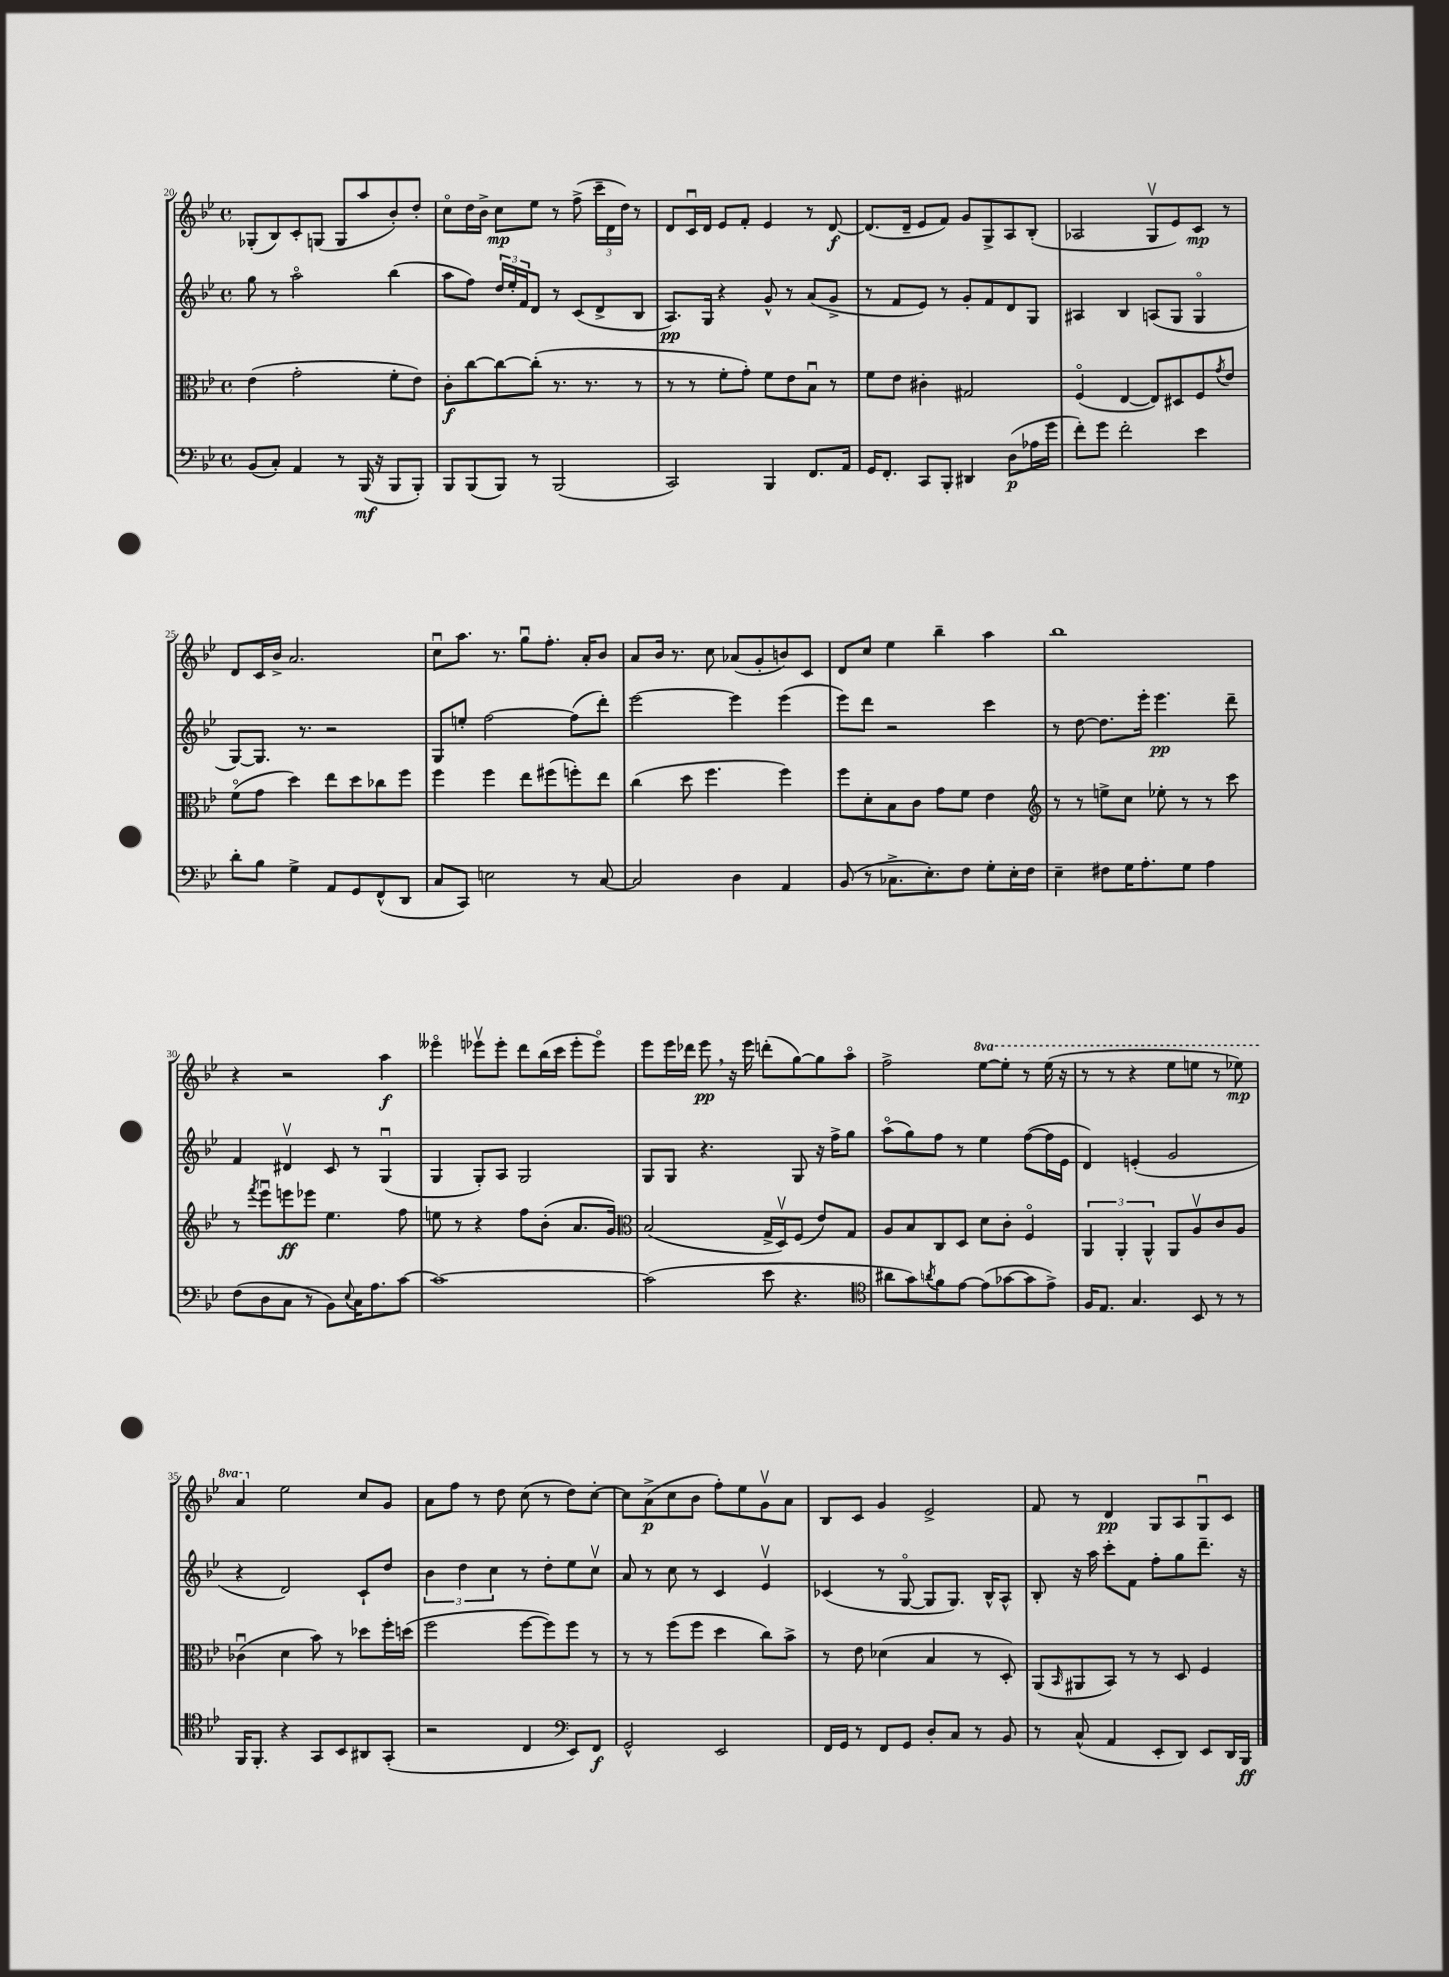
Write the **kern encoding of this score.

**kern	**kern	**kern	**kern
*staff4	*staff3	*staff2	*staff1
*clefF4	*clefC3	*clefG2	*clefG2
*k[b-e-]	*k[b-e-]	*k[b-e-]	*k[b-e-]
*M4/4	*M4/4	*M4/4	*M4/4
*met(c)	*met(c)	*met(c)	*met(c)
(8BB-	(4e-	8gg	(8G-'
8C')	.	8r	8B-)
4AA	2g'	2aao	8c'
.	.	.	(8G
8r	.	.	8G
(16BBB-	.	.	8aa
16r	.	.	.
8BBB-	8f'	(4bb-	8b-')
8BBB-')	8e-)	.	8dd'
=	=	=	=
8BBB-	8c'	8aa	8cco
(8BBB-	[8cc	8ff)	16dd
.	.	.	16b-^
8BBB-)	8cc_	24dd	8cc
.	.	24ee-'	.
.	.	24f	.
8r	(8cc']	8d	8ee-
(2BBB-	8.r	8r	8r
.	.	(8c	(8ff^
.	8.r	.	.
.	.	8d^	24ccc~
.	.	.	24d
.	.	.	24dd)
.	8r	8B-	8r
=	=	=	=
2CC)	8r	8.A)	8d
.	8r	.	16cu
.	.	16G	16d
.	8f'	4r	8e-
.	8g')	.	8f'
4BBB-	8f	8g^^	4e-
.	8e-	8r	.
8.FF	8B-u	(8a	8r
.	8r	8g^	[8d
16AA	.	.	.
=	=	=	=
16GG	8f	8r	(8.d]
8.FF'	.	.	.
.	8e-	8f	.
.	.	.	16d~
8CC	4c#'	8e-)	8e-
8BBB-'	.	8r	8f)
4DD#	2G#	8g'	8g
.	.	8f	8G^
(8D	.	8d	8A
16A-	.	8G	(8B-'
16g	.	.	.
=	=	=	=
8f')	(4Fo	4A#	2A-
8g	.	.	.
2f'	[4E-	4B-	.
.	8E-])	(8A	8Gv
.	8D#	8G	8e-)
4e-	8F	4Go	8c
.	8qg	.	.
.	8e-	.	8r
=	=	=	=
8d'	(8fo	[8G)	8d
8B-	8g	8.G]	16c
.	.	.	16b-^
4G^	4dd)	.	2.a
.	.	8.r	.
8AA	8ee-	2r	.
8GG	8dd	.	.
(8FF^^	8cc-	.	.
8DD	8ff	.	.
=	=	=	=
8C	4ff	8G	8ccu
8CC)	.	8ee'	8.aa
2E	4ff	[2ff	.
.	.	.	8.r
.	8ee-	.	8ggu
.	(8ff#	.	8.ff'
8r	8ff')	(8ff]	.
.	.	.	16a'
[8C	8ee-	8ddd')	8b-
=	=	=	=
2C]	(4cc	[2eee-	8a
.	.	.	16b-
.	.	.	8.r
.	8dd	.	.
.	4.ff	.	8cc
4D	.	4eee-]	(8a-
.	.	.	8g'
4AA	4ff)	(4eee-	8b)
.	.	.	8c
=	=	=	=
(8BB-	8ff	8eee-)	8d
8r	8d'	8ddd	8cc
8.C-^	8B-	2r	4ee-
.	8c	.	.
8.E-')	.	.	.
.	8g	.	4bb-~
8F	8f	.	.
8G'	4e-	4ccc	4aa
16E-'	.	.	.
16F	.	.	.
=	=	=	=
*	*clefG2	*	*
4E-~	8r	8r	1bb-
.	8r	[8dd	.
8F#	8ee^	8.dd]	.
16G	8cc	.	.
8.A'	.	16eee-'	.
.	8ee-'	4.eee-	.
8G	8r	.	.
4A	8r	.	.
.	8ccc	8ddd~	.
=	=	=	=
(8F	8r	4f	4r
.	8qfff	.	.
8D	8eee-u	.	.
8C	8eee	4d#v	2r
8r	8eee-	.	.
8BB-)	4.ee-	8c	.
8qqE-	.	.	.
16C	.	8r	.
8.A	.	.	.
.	.	(4Gu	4aa
[8c	8ff	.	.
=	=	=	=
1c_	8ee	4G	4eee--o
.	8r	.	.
.	4r	8G')	8eee-v
.	.	8A	8eee-'
.	8ff	2G	8ddd
.	(8b-'	.	(16bb-
.	.	.	16ccc
.	8.a	.	8eee-'
.	.	.	8eee-o)
.	16g)	.	.
=	=	=	=
*	*clefC3	*	*
(2c]	(2B-	8G	8eee-
.	.	8G	16eee-
.	.	.	16ddd-
.	.	4.r	8eee-
.	.	.	16r
.	.	.	16eee-
8e-	16G^	.	(8ddd'
.	16Dv)	.	.
4.r	(8F	8G	[8gg)
.	8e-)	16r	8gg]
.	.	16ff^	.
.	8G	8gg	8aao
=	=	=	=
*clefC4	*	*	*
8a#	8A	(8aao	2ff^
8g)	8B-	8gg)	.
8qa	.	.	.
8f	8C	8ff	.
[8e-	8D	8r	.
(8e-]	8d	4ee-	[8eee-
[8g-	8c'	.	8eee-']
8g-]	4Fo	([8ff	8r
8e-^)	.	16ff]	(16eee-
.	.	16e-	16r
=	=	=	=
16F	6AA	4d)	8r
8.E-	.	.	.
.	.	.	8r
.	6AA'	.	.
4.G	.	(4e'	4r
.	6AA^^	.	.
.	8AA	2g	8eee-
8BB-	8Av	.	8eee
8r	8c	.	8r
8r	8A	.	8eee-)
=	=	=	=
16FF	(4c-u	4r	4aa
8.FF'	.	.	.
4r	4d	2d)	2ee-
8GG	8b-)	.	.
8BB-	8r	.	.
8AA#	8dd-	8c`	8cc
(8GG'	16ff'	8dd	8g
.	(16dd	.	.
=	=	=	=
2r	2ff	6b-	8a
.	.	.	8ff
.	.	6dd	.
.	.	.	8r
.	.	6cc	.
.	.	.	8dd
4C	[8ff	8r	(8cc
.	8ff])	8dd'	8r
*clefF4	*	*	*
8EE-)	8ff	8ee-	8dd)
8FF	8r	8ccv	[8cc'
=	=	=	=
2GG^^	8r	8a	8cc]
.	8r	8r	(8a^
.	(8ff	8cc	8cc
.	8ff	8r	8b-
2EE-	4dd	4c	8ff')
.	.	.	8ee-
.	8cc)	4e-v	8gv
.	8b-^	.	8a
=	=	=	=
16FF	8r	(4c-	8B-
16GG	.	.	.
8r	8e-	.	8c
8FF	(4d-	8r	4g
8GG	.	[8Go	.
8D'	4B-	8G]	2e-^
8C	.	8.G)	.
8r	8r	.	.
.	.	16B-^^	.
8BB-	8D')	8A^^	.
=	=	=	=
8r	(8AA	8B-'	8f
.	16qqBB-	.	.
(8C^^	8AA#	16r	8r
.	.	16aa	.
4AA	8BB-)	8ccc'	4d
.	8r	8f	.
8EE-'	8r	8ff'	8G
8DD)	8D	8gg	8A
8EE-	4F	8.ddd~	8Gu
16DD	.	.	8c
16BBB-	.	16r	.
==	==	==	==
*-	*-	*-	*-
